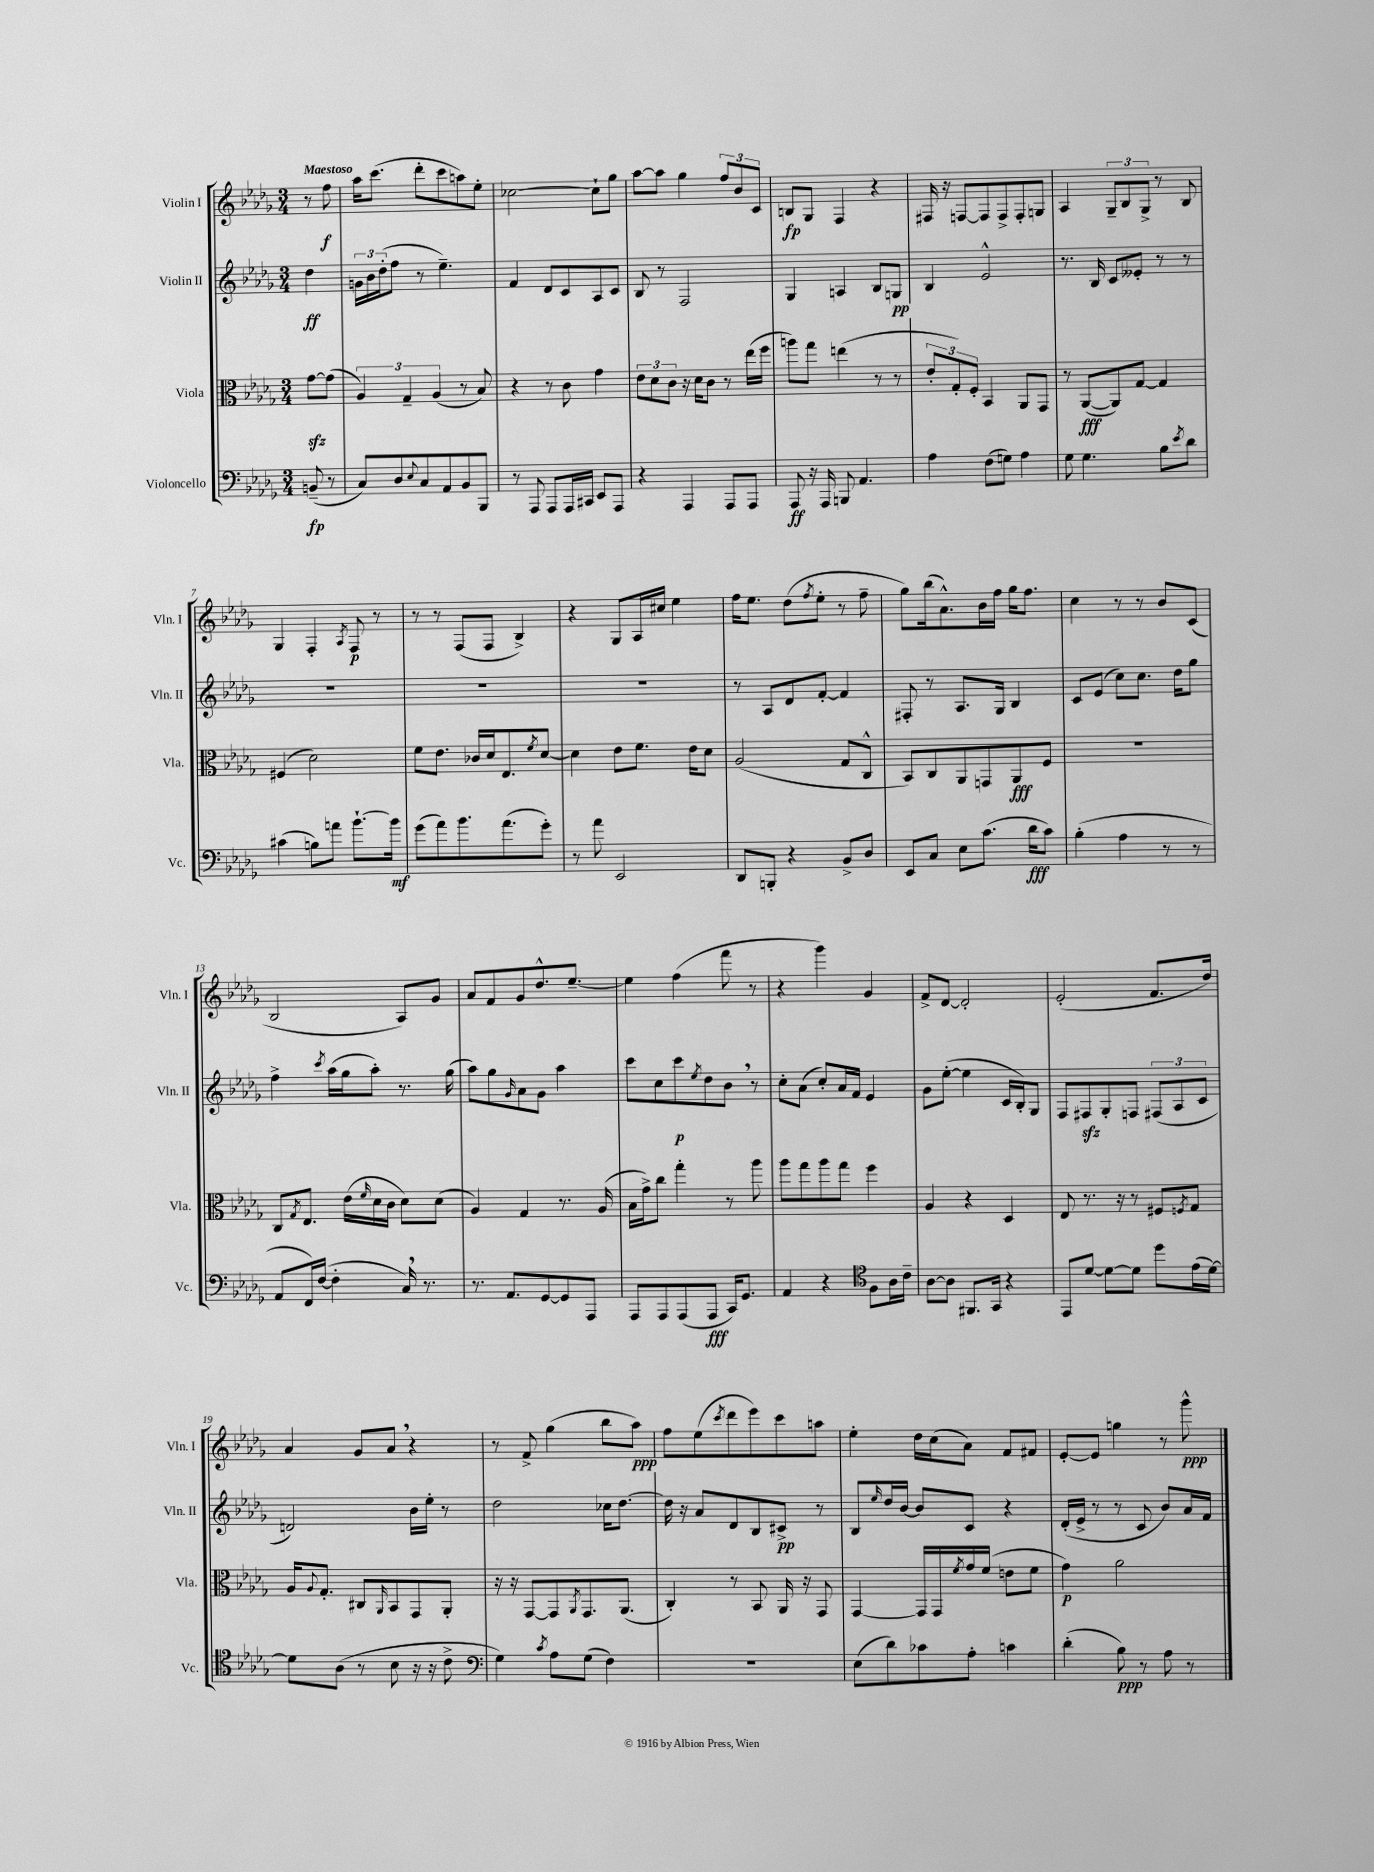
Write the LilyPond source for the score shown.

<<
\new StaffGroup <<
\new Staff = "s0" \with { instrumentName = "Violin I" shortInstrumentName = "Vln. I" } {
    \clef treble \key des \major \numericTimeSignature \time 3/4 \partial 4 \tempo "Maestoso"
    r8 f''8\f |
    aes''16 c'''8.( des'''8-. c'''8 a''8) ees''8-. |
    ces''2~ ces''8-! ges''8 |
    aes''8~ aes''8 ges''4 \tuplet 3/2 { f''8 bes'8 c'8 } |
    b8\fp ges8 f4 r4 |
    fis16 r16 f8~ f8 f8-> f8-. g8 |
    aes4 \tuplet 3/2 { ges8-- bes8 ges8-> } r8 bes8 |
    ges4 f4-. \acciaccatura { aes8 } f8\p r8 |
    r8 r8 f8( f8 bes4->) |
    r4 ges8 aes16 cis''16 ees''4 |
    f''16 ees''8. des''8( \acciaccatura { f''8 } ees''8-. r8 f''8-- |
    ges''8) bes''16( aes'8.-^) bes'16 f''16 ges''16 f''8. |
    c''4 r8 r8 bes'8 c'8( |
    bes2 aes8) ges'8 |
    aes'8 f'8 ges'8 des''8.-^ ees''8.~-- |
    ees''4 f''4( f'''8 r8 |
    r4 ges'''4) ges'4 |
    f'8-> des'8~ des'2-. |
    ees'2-.( f'8. des''16) |
    aes'4 ges'8 aes'8 \breathe r4 |
    r8 f'8-> ges''4( bes''8 aes''8\ppp) |
    f''8 ees''8( \acciaccatura { c'''8 } des'''8 ees'''8) c'''8 a''8 |
    ees''4-. des''16 c''16( aes'8) f'8 fis'8 |
    ees'8~-. ees'8 g''4 r8 ges'''8-^\ppp \bar "|." |
}
\new Staff = "s1" \with { instrumentName = "Violin II" shortInstrumentName = "Vln. II" } {
    \clef treble \key des \major \numericTimeSignature \time 3/4 \partial 4
    des''4\ff |
    \tuplet 3/2 { g'16 bes'16 des''16-.( } f''8 r8 ees''4.--) |
    f'4 des'8 c'8 aes8 c'8 |
    bes8 r8 f2 |
    ges4 a4 bes8 g8\pp |
    bes4 ees'2-^ |
    r8. bes16 c'8 eeses'8-. r8 r8 |
    R2. |
    R2. |
    R2. |
    r8 aes8 des'8 f'8~-. f'4 |
    fis8-. r8 aes8. ges16 bes4 |
    c'8 ees'8( c''8) c''8. des''16 ges''8 |
    f''4-> \acciaccatura { c'''8 } aes''16( ges''16 aes''8-.) r8. ges''16( |
    aes''8) ges''8 \grace { ges'16 } aes'8 ges'8 aes''4 |
    c'''8 c''8 c'''8\p \acciaccatura { ees''8 } des''8 bes'8 \breathe r8 |
    c''8-. aes'8( c''8-.) aes'16 f'16 ees'4 |
    ges'8 ees''8~-.( ees''4 c'16 bes16-.) ges8 |
    f8 fis8\sfz ges8-. f8 \tuplet 3/2 { fis8( aes8 c'8 } |
    d'2) bes'16 ees''16-. r8 |
    des''2 ces''16 des''8.~ |
    des''16 r16 aes'8 des'8 bes8 cis'8->\pp r8 |
    bes8 \grace { ees''16 } des''16 bes'16~ bes'8 c'8 r4 |
    des'16-.( ees'16-> r8 r8 c'8 bes'8) aes'16 f'16 \bar "|." |
}
\new Staff = "s2" \with { instrumentName = "Viola" shortInstrumentName = "Vla." } {
    \clef alto \key des \major \numericTimeSignature \time 3/4 \partial 4
    ges'8~\sfz ges'8( |
    \tuplet 3/2 { aes4) ges4-- aes4( } r8 bes8) |
    r4 r8 c'8 ges'4 |
    \tuplet 3/2 { ees'8 des'8 c'8 } r16 des'16 c'8 r8 ees''16( f''16 |
    a''8) ges''8 e''4( r8 r8 |
    \tuplet 3/2 { ees'8-. ges8-.) f8-. } bes,4 aes,8 ges,8 |
    r8 aes,8~\fff( aes,8) ges8~ ges4 |
    fis4( des'2) |
    f'8 ees'8. ces'16 des'16 ees8. \acciaccatura { f'8 } des'8~ |
    des'4 ees'8 f'8. ees'16 des'8 |
    aes2( ges8 c8-^ |
    bes,8) c8 aes,8 g,8 aes,8\fff f8 |
    R2. |
    c8 \acciaccatura { ges8 } ees8. ees'16( \grace { f'16 } des'16 c'16 des'8) des'8( |
    aes4) ges4 r8. aes16( |
    bes16 ges'16->) c''8 ges''4-. r8 aes''8 |
    aes''8 ges''8 aes''8 ges''8 f''4 |
    aes4 r4 des4 |
    ees8 r8. r16 r8 fis8 \acciaccatura { f8 } ges8 |
    aes16 \appoggiatura { aes8 } ges8.-. cis8 \grace { aes,16 } bes,8 ges,8 aes,8-. |
    r16 r16 ges,8~ ges,8 \acciaccatura { aes,8 } ges,8. aes,8.( |
    c4-.) r8 bes,8 aes,16 r16 ges,8 |
    ges,4~ ges,16 ges,16 \acciaccatura { f'8 } ges'16 f'16( e'8 f'8 |
    ges'4\p) aes'2 \bar "|." |
}
\new Staff = "s3" \with { instrumentName = "Violoncello" shortInstrumentName = "Vc." } {
    \clef bass \key des \major \numericTimeSignature \time 3/4 \partial 4
    b,8--\fp( r8 |
    c8) des8 \appoggiatura { ees8 } c8 aes,8 bes,8 bes,,8 |
    r8 aes,,8 aes,,8 aes,,16 cis,16 ees,8 aes,,8 |
    r4 aes,,4 aes,,8 aes,,8 |
    aes,,8\ff r16 aes,,16 b,,8 aes,4. |
    aes4 f8( g8) aes4 |
    ges8 ges4. bes8 \acciaccatura { ees'8 } des'8 |
    cis'4( b8) a'8 bes'8.~-! bes'16\mf |
    ges'8( aes'8) bes'8. aes'8.( ges'8-.) |
    r8 aes'8 ees,2 |
    des,8 b,,8-. r4 bes,8-> des8 |
    ees,8 c8 ees8 c'8.( des'16\fff c'8) |
    bes4-.( aes4 r8 r8 |
    aes,8 f,16) f16~( f4-. c16) \breathe r8. |
    r8. aes,8. ges,8~ ges,8 aes,,8 |
    aes,,8 aes,,8 aes,,8( aes,,8\fff c,16) ges,8. |
    aes,4 r4 \clef tenor f8 aes16 c'16-- |
    aes8~ aes8 fis,8. ges,16 r4 |
    ees,8 des'8~ des'8~ des'8 des''8 ees'16( des'16~) |
    des'8 aes8( r8 bes8 r16 r16 c'8-> |
    \clef bass ges4) \acciaccatura { c'8 } aes8 ges8( f4) |
    R2. |
    ees8( des'8) ces'8 aes8-. c'4 |
    des'4-.( bes8\ppp) r8 aes8 r8 \bar "|." |
}
>>
>>
